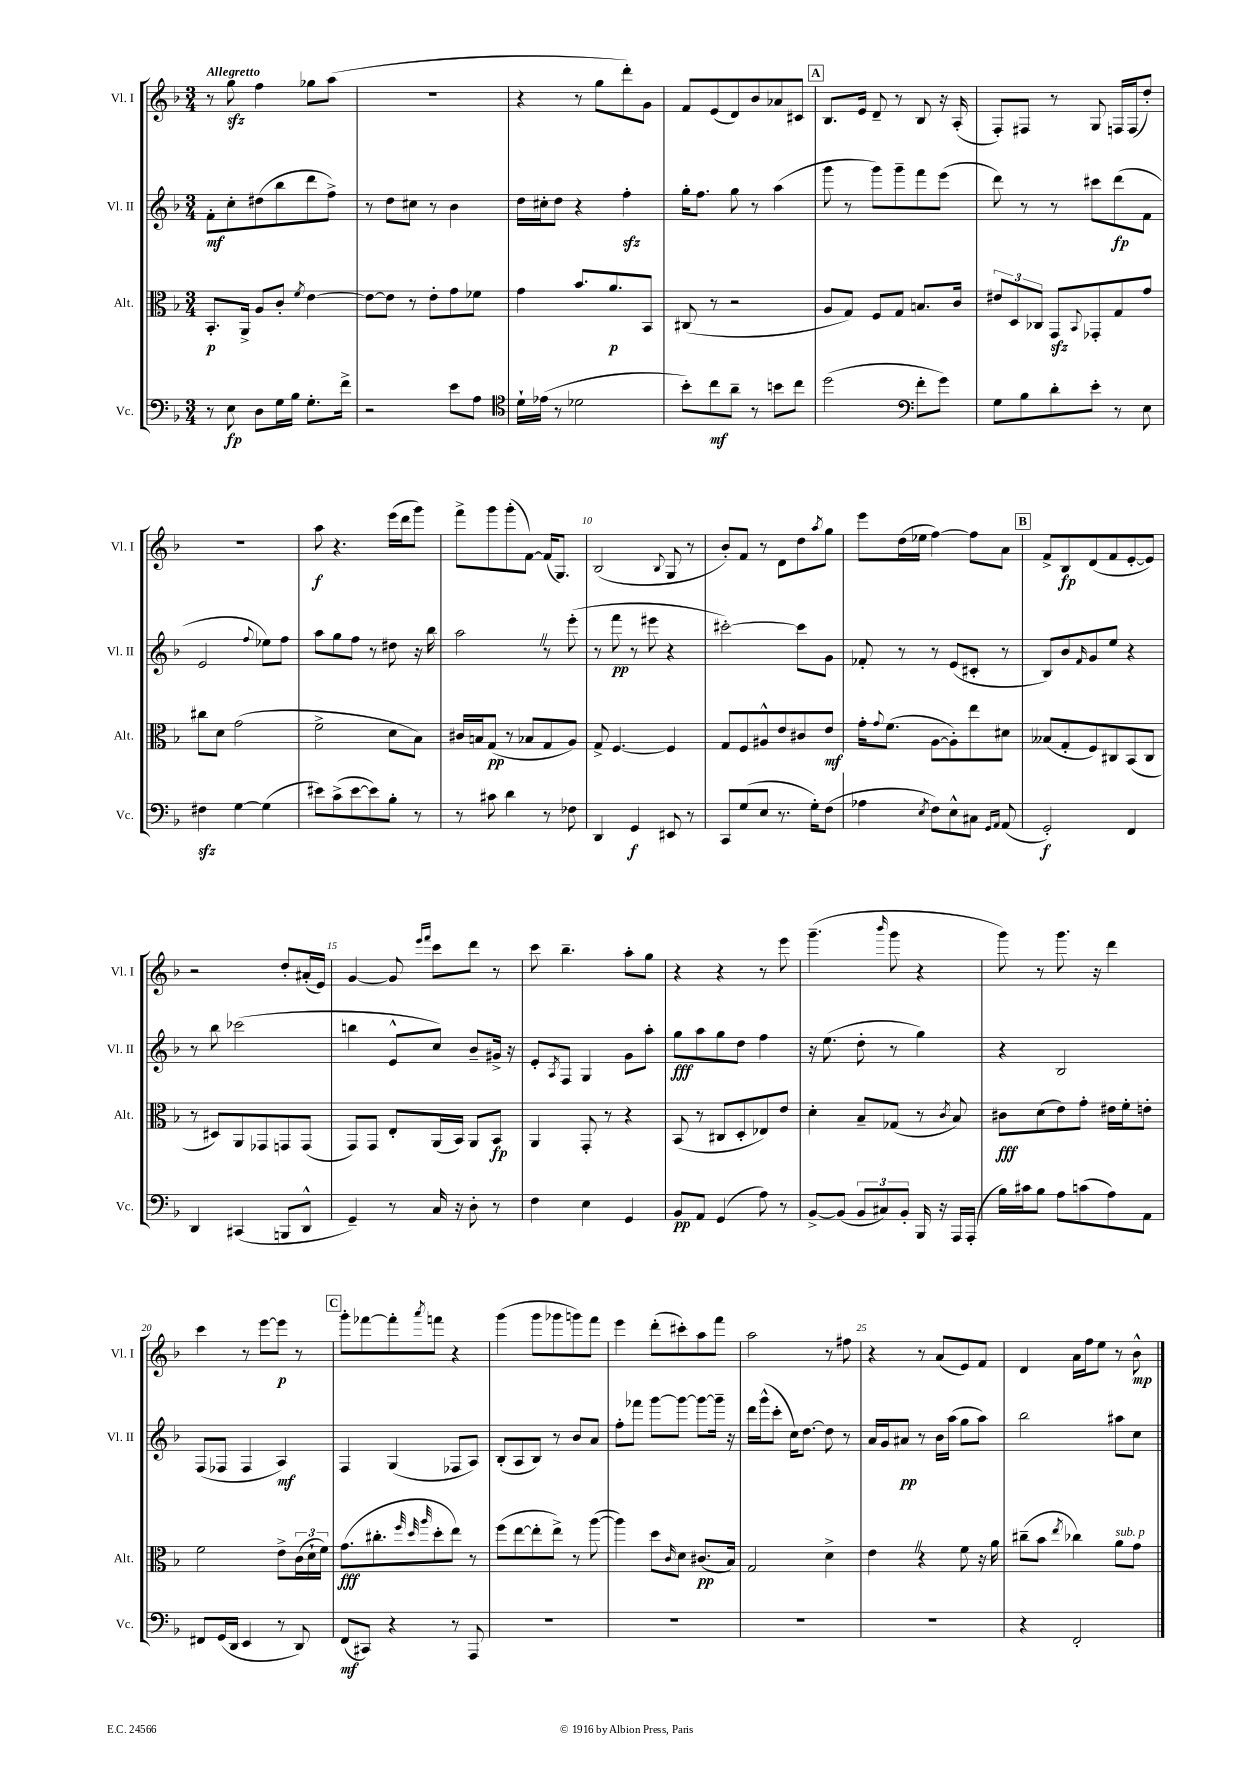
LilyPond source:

<<
\new StaffGroup <<
\new Staff = "s0" \with { instrumentName = "Vl. I" shortInstrumentName = "Vl. I" } {
    \clef treble \key f \major \numericTimeSignature \time 3/4 \tempo "Allegretto"
    r8 g''8\sfz f''4 ges''8 a''8( |
    R2. |
    r4 r8 g''8 d'''8-.) g'8 |
    f'8 e'8( d'8) bes'8 aes'8 cis'8 |
    \mark \markup { \box "A" } bes8. e'16 d'8-- r8 bes8 r16 a16-.( |
    f8-.) fis8 r8 g8 f16 f16( d''8-.) |
    R2. |
    a''8\f r4. e'''16( d'''16 g'''8) |
    f'''8-> g'''8 g'''8-.( f'8~) f'16( g8.) |
    bes2( \appoggiatura { bes8 } g8 r8 |
    bes'8-.) f'8 r8 d'8 d''8 \acciaccatura { a''8 } g''8 |
    e'''8 d''16( ees''16 f''4~) f''8 a'8 |
    \mark \markup { \box "B" } f'8-> bes8\fp d'8( f'8 e'8~-. e'8) |
    r2 d''8-. ais'16-.( e'16) |
    g'4~ g'8 \grace { e'''16 f'''16 } c'''8 d'''8 r8 |
    c'''8 bes''4.-- a''8-. g''8 |
    r4 r4 r8 e'''8 |
    g'''4.--( \grace { bes'''16 } g'''8 r4 |
    g'''8) r8 g'''8. r16 d'''4 |
    c'''4 r8 e'''8~ e'''8\p r8 |
    \mark \markup { \box "C" } g'''8-. fes'''8~ fes'''8-. \acciaccatura { a'''8 } f'''8 r4 |
    g'''4( g'''8 ges'''8 g'''8) f'''8 |
    e'''4 d'''8-.( cis'''8-.) a''8 f'''8 |
    a''2 r8 fis''8 |
    r4 r8 a'8( e'8) f'8 |
    d'4 a'16 f''16 e''8 r8 bes'8-^\mp \bar "|." |
}
\new Staff = "s1" \with { instrumentName = "Vl. II" shortInstrumentName = "Vl. II" } {
    \clef treble \key f \major \numericTimeSignature \time 3/4
    f'8-.\mf c''8-. dis''8( bes''8 d'''8 f''8->) |
    r8 d''8 cis''8 r8 bes'4 |
    d''16 cis''16-. d''8 r4 f''4-.\sfz |
    g''16-. f''8. g''8 r8 a''4( |
    \mark \markup { \box "A" } g'''8 r8 g'''8) g'''8-- f'''8 e'''8( |
    d'''8) r8 r8 cis'''8 d'''8\fp( f'8 |
    e'2 \appoggiatura { f''8 } ees''8) f''8 |
    a''8 g''8 f''8 r8 dis''8 r16 bes''16 |
    a''2 \once \override BreathingSign.text = \markup { \musicglyph "scripts.caesura.straight" } \breathe r8 e'''8-.( |
    r8 f'''8\pp r8 eis'''8 r4 |
    cis'''2~-.) cis'''8 g'8 |
    fes'8-. r8 r8 e'8( cis'8-. r8 |
    \mark \markup { \box "B" } bes8) bes'8 \grace { f'16 } g'8 e''8 r4 |
    r8 bes''8 ces'''2( |
    b''4 e'8-^ c''8) bes'8-- gis'16-> r16 |
    e'8-. \acciaccatura { a8 } f8 g4 g'8 a''8-. |
    g''8\fff a''8 g''8 d''8 f''4 |
    r16 e''8.( d''8-. r8 g''4) |
    r4 bes2 |
    f8( fes8 fes4 a4\mf) |
    \mark \markup { \box "C" } f4 g4( fes8 a8) |
    bes8-.( a8 bes8) r8 bes'8 a'8 |
    f''8-. fes'''8 g'''8~ g'''8~ g'''8~ g'''16-- r16 |
    d'''16 g'''16-^( c'''8-. c''16) d''8.~ d''8 r8 |
    a'16 g'16 ais'8\pp r8 bes'16 a''16( g''8 a''8) |
    bes''2 ais''8 c''8 \bar "|." |
}
\new Staff = "s2" \with { instrumentName = "Alt." shortInstrumentName = "Alt." } {
    \clef alto \key f \major \numericTimeSignature \time 3/4
    bes,8.-.\p a,16-> a8 c'8-. \acciaccatura { f'8 } e'4~ |
    e'8~ e'8 r8 e'8-. g'8 fes'8 |
    g'4 bes'8. a'8.\p bes,8 |
    cis8( r8 r2 |
    \mark \markup { \box "A" } a8 g8) f8 g8 b8. c'16 |
    \tuplet 3/2 { eis'8 d8 ces8 } g,8\sfz \appoggiatura { bes,8 } ges,8-. g8 g'8 |
    cis''8 d'8 g'2( |
    f'2-> d'8 bes8) |
    cis'16 b16 g8\pp( r8 bes8 g8 a8) |
    g8-> f4.~ f4 |
    g8 f8 ais8-^ e'8 cis'8 e'8\mf |
    g'16-. \appoggiatura { g'8 } f'8.( a8~ a8-.) e''8 dis'8 |
    \mark \markup { \box "B" } beses8( g8-. f8) cis8 bes,8( cis8 |
    r8 dis8) a,8 ges,8 g,8 g,8( |
    g,8) g,8 e8-. a,16( bes,16) a,8 bes,8\fp |
    a,4 g,8-. r8 r4 |
    bes,8( r8 cis8 d8-. ees8) e'8 |
    d'4-. bes8-- ges8( r8 \acciaccatura { c'8 } bes8) |
    cis'8\fff d'8( e'8) g'8-. eis'16 f'16-. e'8-. |
    f'2 e'8-> \tuplet 3/2 { c'16( d'16-! f'16) } |
    \mark \markup { \box "C" } g'8.\fff( cis''8.-. \grace { f''32 d''32 a''32 } d''8-. e''8) r8 |
    f''8( e''8~ e''8-. e''8->) r8 a''8~( |
    a''4) d''8 \grace { c'16 } d'8 cis'8.\pp( bes16) |
    g2 d'4-> |
    e'4 \once \override BreathingSign.text = \markup { \musicglyph "scripts.caesura.straight" } \breathe r4 f'8 r16 a'16 |
    cis''8--( bes'8 \acciaccatura { e''8 } ces''4) a'8^\markup { \italic "sub. p" } g'8 \bar "|." |
}
\new Staff = "s3" \with { instrumentName = "Vc." shortInstrumentName = "Vc." } {
    \clef bass \key f \major \numericTimeSignature \time 3/4
    r8 e8\fp d8 g16 bes16 g8.-. f'16-> |
    r2 e'8 a8 |
    \clef tenor d'16-! ees'16( r8 des'2 |
    bes'8-.) c''8\mf a'8-- r8 b'8 c''8 |
    \mark \markup { \box "A" } d''2( \clef bass f'8-. g'8) |
    g8 bes8 d'8-. e'8-. r8 e8 |
    fis4\sfz g4~ g4( |
    eis'8) c'8->( eis'8~ eis'8) bes8-. r8 |
    r8 cis'8 d'4 r8 fes8 |
    d,4 g,4\f eis,8 r8 |
    c,8 g8( e8 r8. g16-.) f8( |
    aes4 \acciaccatura { e8 } f8) e8-^ cis8 \grace { g,16 a,16 } a,8( |
    \mark \markup { \box "B" } g,2-.\f) f,4 |
    d,4 cis,4( b,,8 d,8-^ |
    g,4--) r8 c16 r16 d8-. r8 |
    f4 e4 g,4 |
    bes,8\pp a,8 g,4( a8) r8 |
    bes,8~-> bes,8( \tuplet 3/2 { bes,8 cis8) bes,8-. } bes,,16 r16 a,,16 a,,16-.( |
    bes16) cis'16 bes8 a8 c'8( a8) a,8 |
    fis,8 g,16( d,16 e,4 r8 d,8) |
    \mark \markup { \box "C" } f,8\mf( cis,8) r4 r8 a,,8 |
    R2. |
    R2. |
    R2. |
    R2. |
    r4 f,2-. \bar "|." |
}
>>
>>
\layout { \context { \Score \override BarNumber.break-visibility = ##(#f #t #t) barNumberVisibility = #(every-nth-bar-number-visible 5) } }
